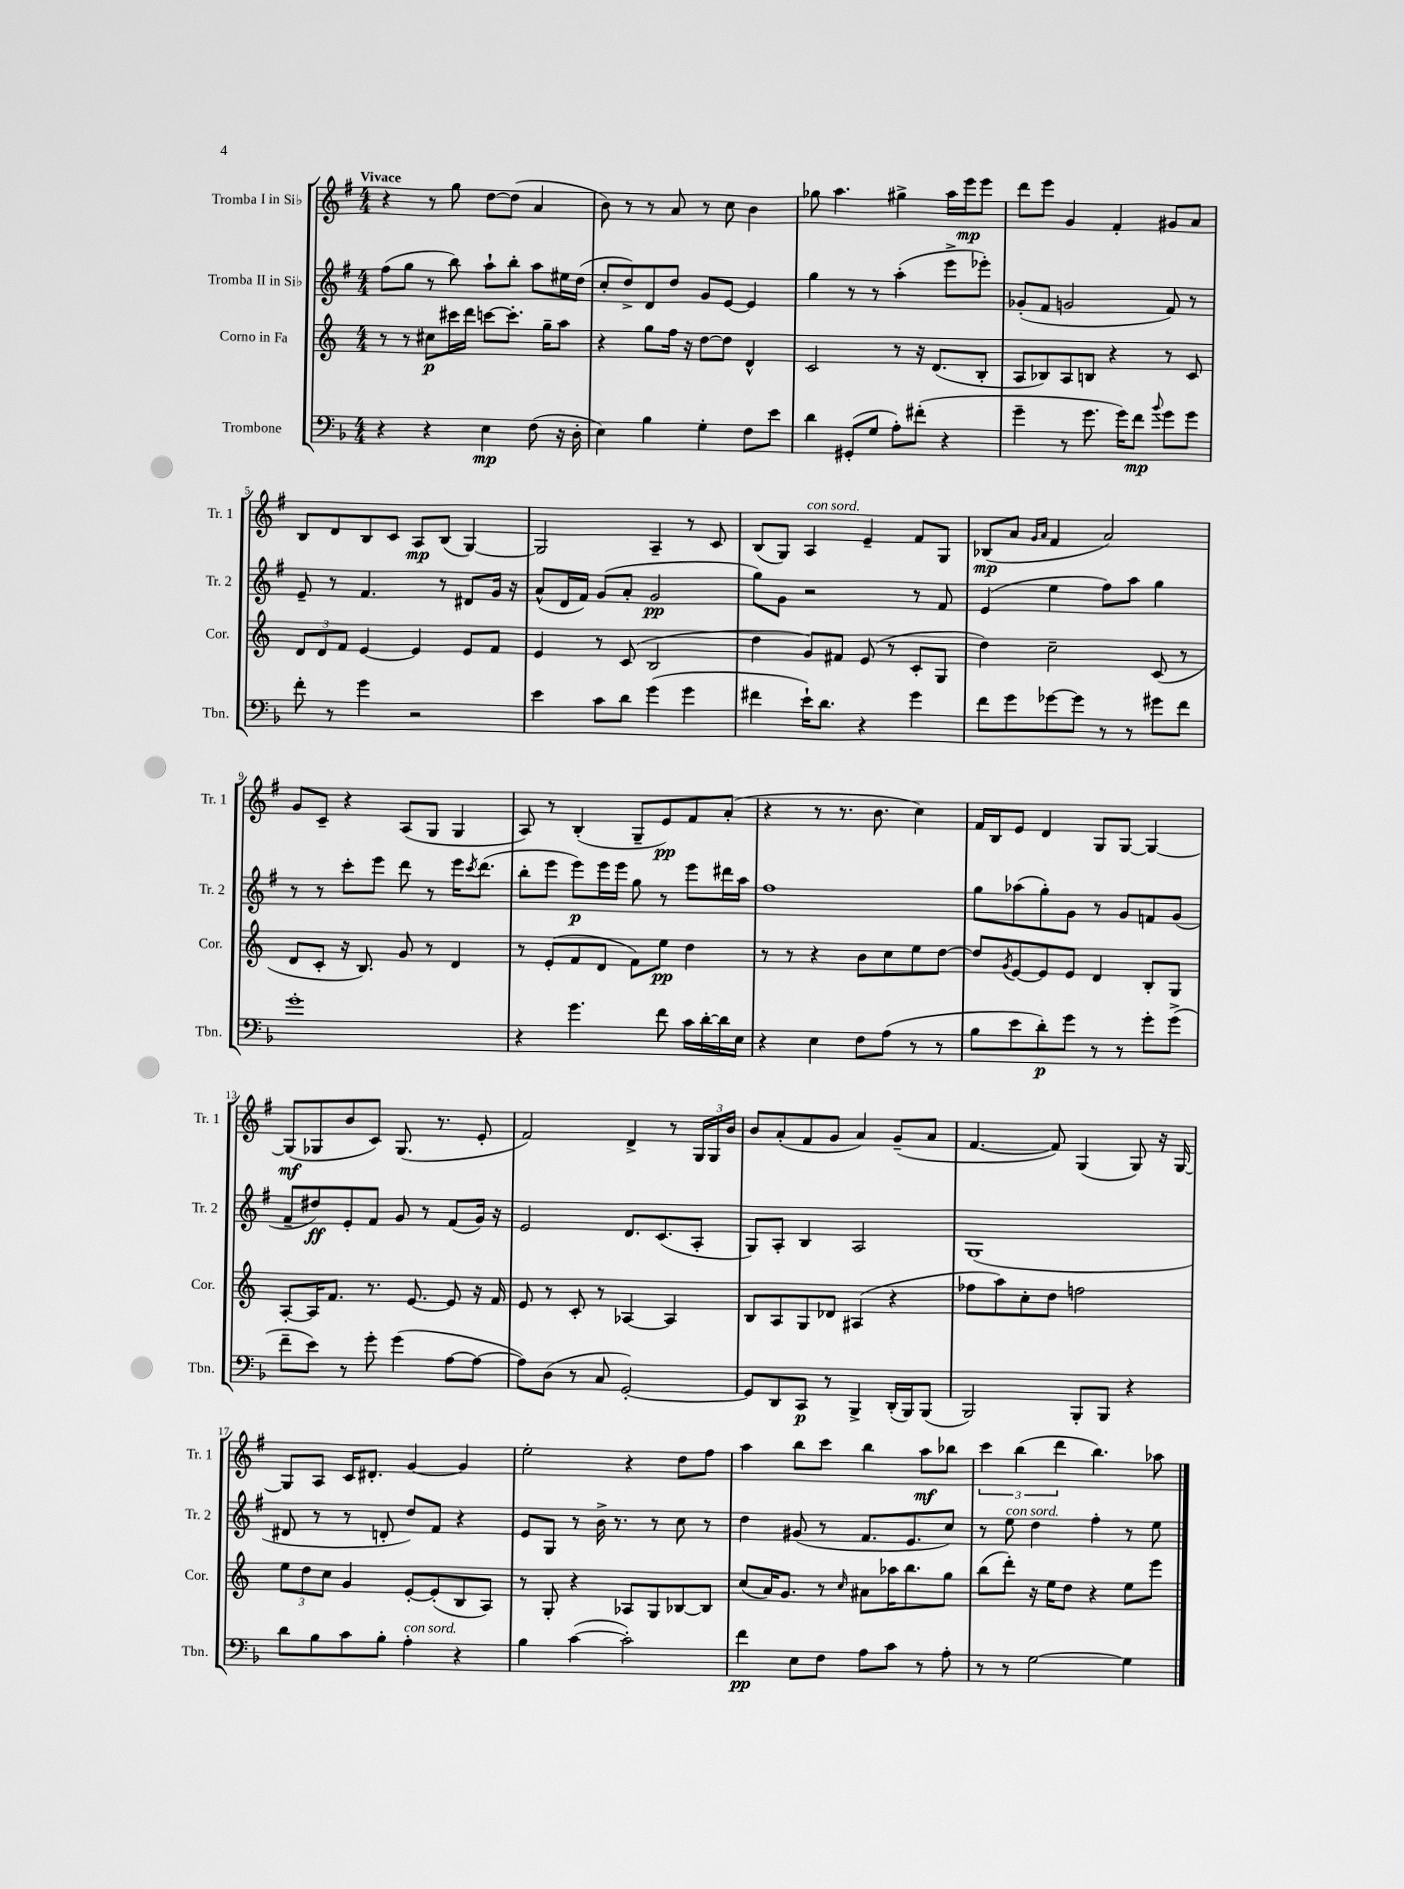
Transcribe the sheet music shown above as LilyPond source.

<<
\new StaffGroup <<
\new Staff = "s0" \with { instrumentName = "Tromba I in Sib" shortInstrumentName = "Tr. 1" } {
    \clef treble \key g \major \numericTimeSignature \time 4/4 \tempo "Vivace"
    r4 r8 g''8 d''8~ d''8( a'4 |
    b'8) r8 r8 a'8 r8 c''8 b'4 |
    ges''8 a''4. gis''4-> a''16 e'''16\mp e'''8 |
    d'''8 e'''8 g'4 fis'4-. gis'8 a'8 |
    b8 d'8 b8 c'8 a8\mp b8( g4~) |
    g2 a4-- r8 c'8 |
    b8( g8) a4^\markup { \italic "con sord." } e'4-- fis'8 g8 |
    bes8\mp( a'8 \grace { g'16 a'16 } fis'4 a'2) |
    g'8 c'8-- r4 a8( g8 g4 |
    a8) r8 b4-.( g8-- e'8\pp) fis'8 a'8-.( |
    r4 r8 r8. b'8. c''4) |
    fis'16 b16 e'8 d'4 g8 g8~ g4~ |
    g8\mf( ges8 b'8 c'8) ges8.( r8. e'8-. |
    fis'2) d'4-> r8 \tuplet 3/2 { g16 g16 b'16 } |
    b'8 a'8-.( fis'8 g'8 a'4) g'8--( a'8 |
    fis'4.~ fis'8) g4( g8) r16 g16~ |
    g8 a8 c'16 dis'8.-. g'4~ g'4 |
    e''2-. r4 d''8 fis''8 |
    a''4 b''8 c'''8 b''4 a''8\mf bes''8 |
    \tuplet 3/2 { c'''4 b''4( d'''4 } b''4.) aes''8 \bar "|." |
}
\new Staff = "s1" \with { instrumentName = "Tromba II in Sib" shortInstrumentName = "Tr. 2" } {
    \clef treble \key g \major \numericTimeSignature \time 4/4
    fis''8( g''8 r8 b''8) a''8-! b''8-. a''8 eis''16 d''16( |
    c''8-. d''8->) d'8 d''8 g'8 e'8~ e'4 |
    g''4 r8 r8 a''4-.( e'''8-> ees'''8-.) |
    ges'8-.( fis'8 g'2 fis'8) r8 |
    e'8-- r8 fis'4. r8 dis'8 g'16 r16 |
    a'8-^( d'16 fis'16) g'8( a'8-. g'2\pp |
    g''8) g'8 r2 r8 fis'8 |
    e'4( e''4 fis''8) a''8 g''4 |
    r8 r8 c'''8-. e'''8 d'''8 r8 e'''16 \acciaccatura { c'''8 } d'''8.( |
    b''8-. e'''8 e'''8\p) e'''16 e'''16 g''8 r8 e'''8 dis'''16 a''16 |
    fis''1 |
    g''8 aes''8( g''8-.) g'8 r8 g'8 f'8 g'8( |
    fis'8-- dis''8\ff) e'8-. fis'8 g'8 r8 fis'8( g'16) r16 |
    e'2 d'8. c'8.( a8-. |
    g8) a8-. b4 a2 |
    g1( |
    dis'8 r8 r8 d'8-. d''8) fis'8 r4 |
    e'8 g8 r8 b'16-> r8. r8 c''8 r8 |
    d''4 gis'8( r8 fis'8. e'8. c''8) |
    r8 e''8^\markup { \italic "con sord." } d''4 fis''4-. r8 e''8 \bar "|." |
}
\new Staff = "s2" \with { instrumentName = "Corno in Fa" shortInstrumentName = "Cor." } {
    \clef treble \key c \major \numericTimeSignature \time 4/4
    r8 r8 cis''8\p cis'''16 d'''16 c'''8~ c'''8.-. g''16-- a''8 |
    r4 g''8 f''16 r16 d''8~ d''8 d'4-^ |
    c'2 r8 r16 d'8.( b8-. |
    a8 bes8) a8 b8 r4 r8 c'8 |
    \tuplet 3/2 { d'8 d'8 f'8 } e'4~ e'4 e'8 f'8 |
    e'4 r8 c'8( b2 |
    d''4 g'8) fis'8 e'8( r8 c'8-. g8 |
    d''4) c''2-- c'8( r8 |
    d'8 c'8-. r16 b8.) g'8 r8 d'4 |
    r8 e'8-.( f'8 d'8 f'8) e''8\pp d''4 |
    r8 r8 r4 b'8 c''8 e''8 d''8~ |
    d''8 \acciaccatura { g'8 } e'8~ e'8 e'8 d'4 b8-. g8 |
    a8~-. a16 f'8. r8. e'8.~ e'8 r16 f'16 |
    e'8 r8 c'8-. r8 aes4~ aes4 |
    b8 a8 g8 des'8 ais4( r4 |
    fes''8 a''8) c''8-. d''8 f''2 |
    \tuplet 3/2 { e''8 d''8 c''8 } g'4 e'8~-. e'8-.( b8 a8) |
    r8 g8-. r4 aes8 g8 bes8~ bes8 |
    c''8( a'16) g'8. r8 \grace { c''16 } ais'8 aes''16 b''8. g''8 |
    b''8( d'''8-.) r16 e''16 d''8 r4 e''8 e'''8 \bar "|." |
}
\new Staff = "s3" \with { instrumentName = "Trombone" shortInstrumentName = "Tbn." } {
    \clef bass \key f \major \numericTimeSignature \time 4/4
    r4 r4 e4\mp f8( r16 d16-. |
    e4) bes4 g4-. f8 e'8 |
    d'4 gis,8-.( g8 a8-.) fis'8-.( r4 |
    g'4-- r8 g'8. g'16) f'8\mp \appoggiatura { bes'8 } g'8 g'8 |
    f'8-. r8 g'4 r2 |
    e'4 c'8 d'8 g'4( g'4 |
    fis'4 e'16-!) d'8. r4 g'4 |
    f'8 g'8 ges'8~ ges'8 r8 r8 gis'8 f'8 |
    g'1-. |
    r4 g'4. f'8 c'16 d'16~-. d'16 e16 |
    r4 e4 f8 a8( r8 r8 |
    bes8 e'8 d'8-.\p) g'8 r8 r8 g'8-. g'8->( |
    f'8-- e'8) r8 g'8-. g'4( a8~ a8~ |
    a8) d8( r8 c8 g,2~-.) |
    g,8 d,8 c,8\p r8 bes,,4-> d,16-.( bes,,16) bes,,8( |
    bes,,2) bes,,8-. bes,,8 r4 |
    d'8 bes8 c'8 bes8-. a4-.^\markup { \italic "con sord." } r4 |
    bes4 c'4~( c'2-.) |
    f'4\pp e8 f8 a8 c'8 r8 a8-. |
    r8 r8 g2~ g4 \bar "|." |
}
>>
>>
